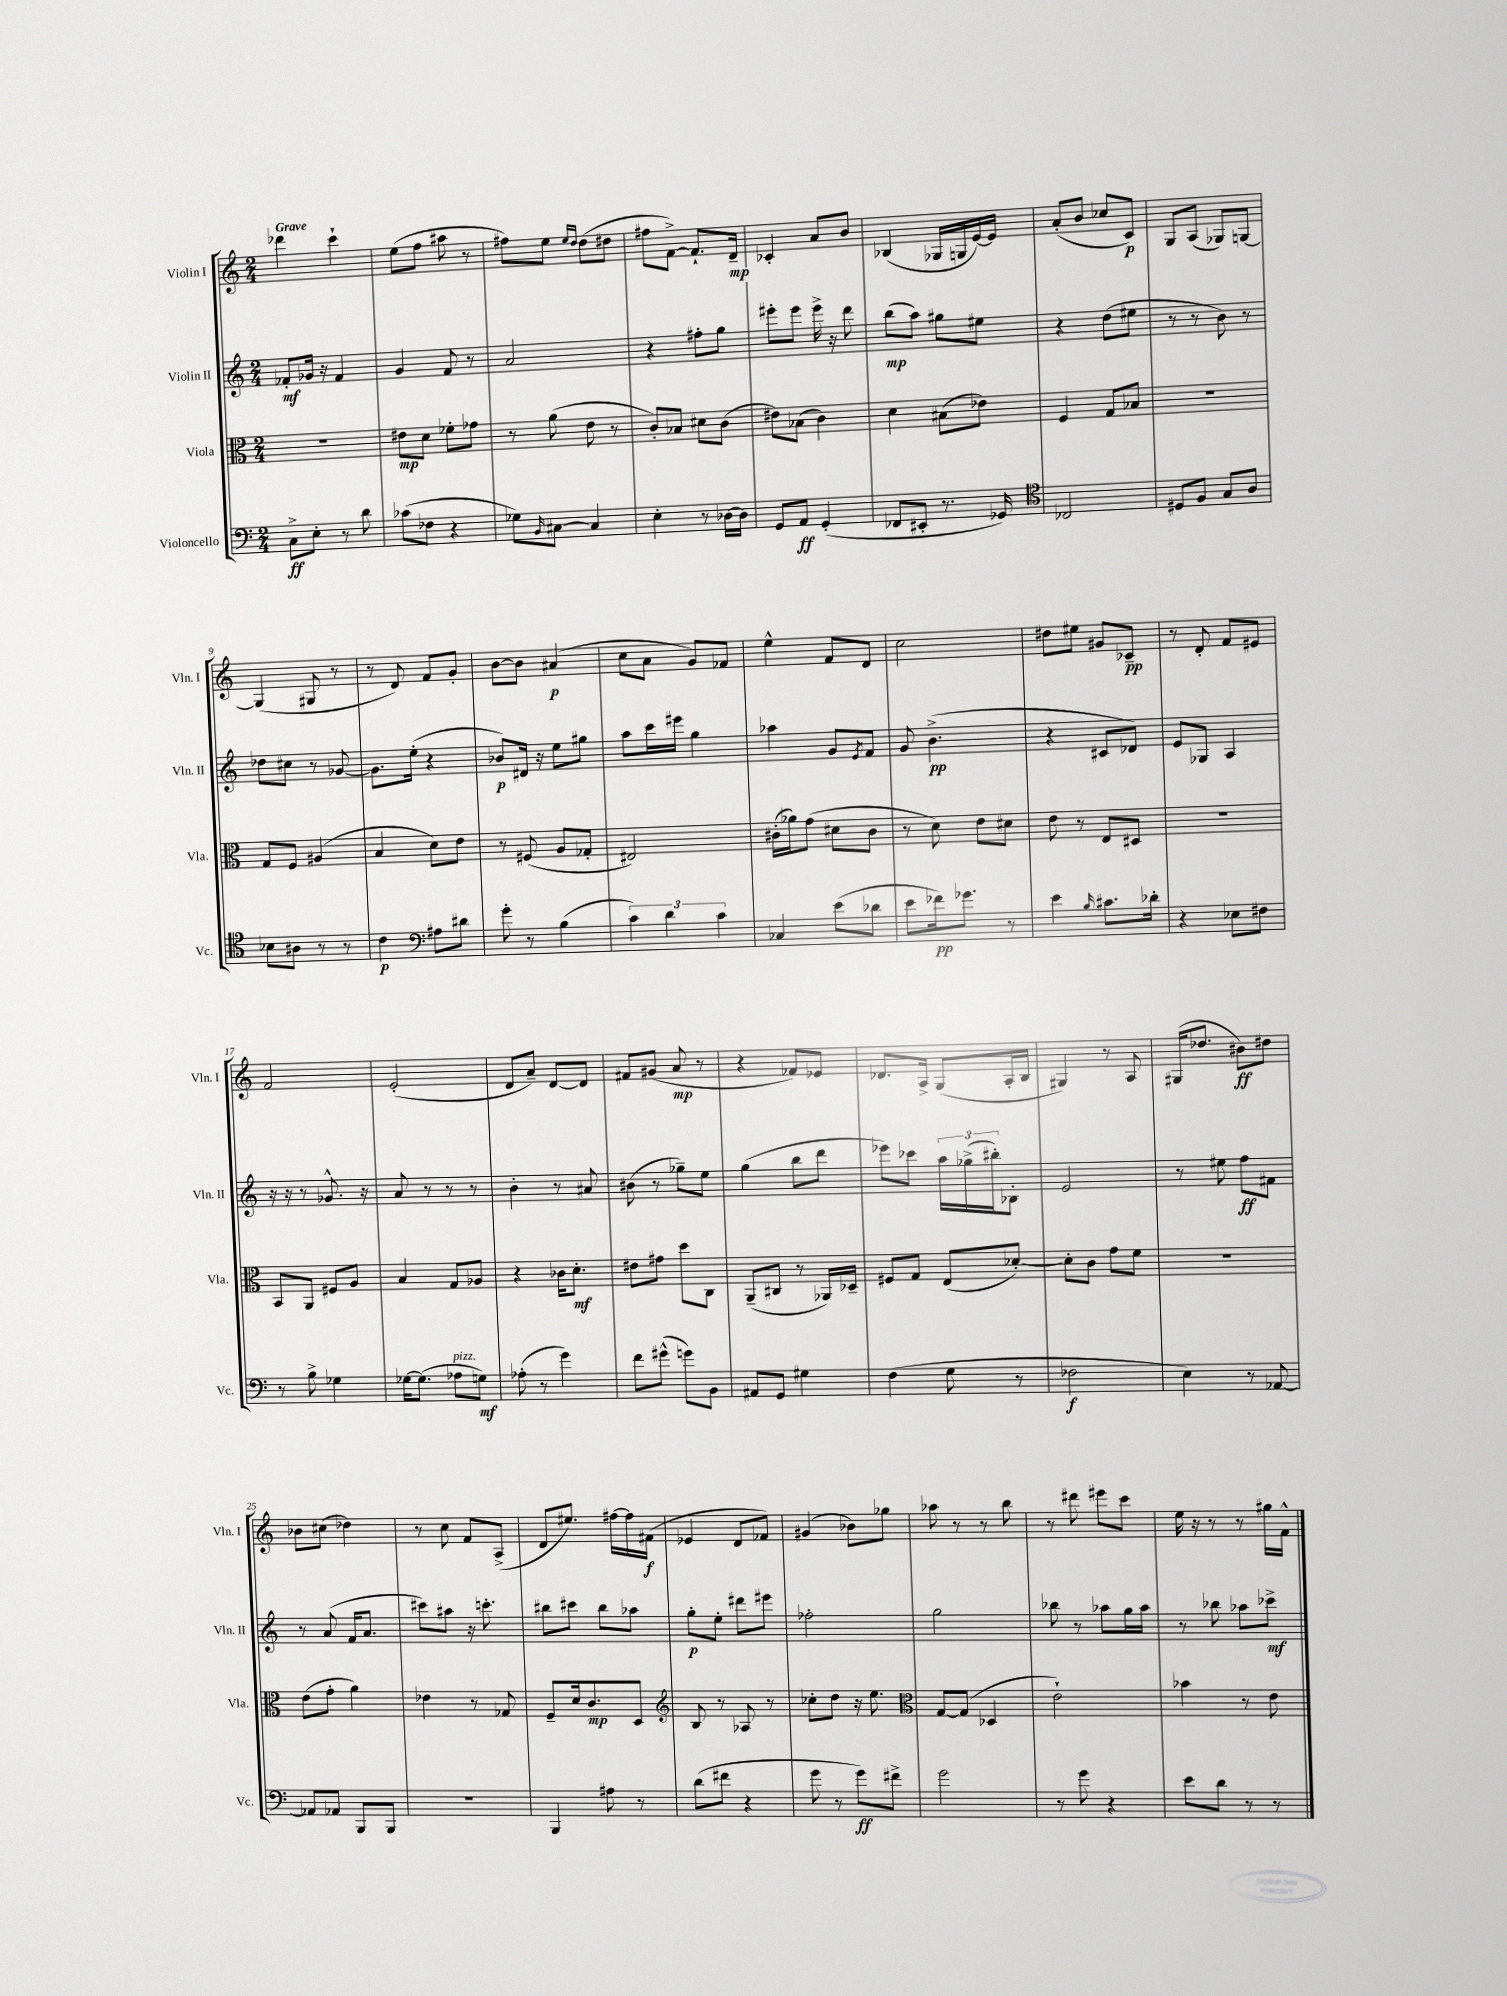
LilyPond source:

<<
\new StaffGroup <<
\new Staff = "s0" \with { instrumentName = "Violin I" shortInstrumentName = "Vln. I" } {
    \clef treble \key c \major \numericTimeSignature \time 2/4 \tempo "Grave"
    des'''4 c'''4-! |
    e''8( f''8 ais''8 r8 |
    fis''8) e''8 \grace { e''16 d''16 } d''8( dis''8 |
    fis''8 f'8~->) f'8.-! d'16--\mp |
    ces'4-. a'8 b'8 |
    bes4( ges16 g16 e'16~) e'16 |
    a'8-.( b'8 ces''8 c'8\p) |
    g8 a8( ges8) g8~ |
    g4( gis8 r8 |
    r8 d'8) f'8 g'8-. |
    b'8~ b'8 ais'4\p( |
    c''8 a'8 g'8) fes'8 |
    e''4-^ f'8 d'8 |
    c''2 |
    dis''8 eis''8 gis'8 ces'8--\pp |
    r8 d'8-. f'8 eis'8 |
    f'2 |
    e'2-.( |
    d'8 a'8--) d'8~ d'8 |
    fis'8 gis'8( a'8\mp r8 |
    r4 fes'8) ees'8 |
    des'8. a16-> g8( a16-. b16 |
    gis4) r8 a8 |
    gis16( des''8. bis'8\ff) dis''8 |
    bes'8 cis''8( des''4) |
    r8 c''8 f'8 a8->( |
    d'8 eis''8.) fis''16~ fis''16 fis'16\f( |
    ees'4 d'8 fes'8) |
    gis'4( bes'8) ges''8 |
    aes''8 r8 r8 b''8 |
    r8 dis'''8 eis'''8 c'''8 |
    e''16 r16 r8 r8 gis''16 f'16-^ \bar "|." |
}
\new Staff = "s1" \with { instrumentName = "Violin II" shortInstrumentName = "Vln. II" } {
    \clef treble \key c \major \numericTimeSignature \time 2/4
    fes'8-.\mf ges'16 r16 fes'4 |
    g'4 f'8 r8 |
    a'2 |
    r4 fis''8-. g''8 |
    eis'''8-. eis'''8 eis'''16-> r16 d'''8 |
    b''8\mp( a''8) gis''8 eis''8 |
    r4 d''8( eis''8 |
    r8 r8 b'8) r8 |
    des''8 cis''8 r8 ges'8~ |
    ges'8. e''16-.( r4 |
    bes'8\p) dis'16 r16 e''8 gis''8 |
    a''8 c'''16 eis'''16 g''4 |
    aes''4 g'8 \acciaccatura { e'8 } f'8 |
    g'8 b'4.->\pp( |
    r4 cis'8 des'8) |
    e'8 ges8 a4 |
    r16 r16 r8 ges'8.-^ r16 |
    a'8 r8 r8 r8 |
    b'4-. r8 ais'8 |
    bis'8( r8 ges''8--) e''8 |
    g''4( b''8 d'''8 |
    ees'''8) ces'''8 \tuplet 3/2 { a''16 ges''16->( bis''16-.) } bes8-. |
    e'2 |
    r8 eis''8 f''8\ff fis'8 |
    r8 a'8( f'16 a'8. |
    cis'''8) ais''8 r16 c'''8.-. |
    bis''8 cis'''8 bis''8 aes''8 |
    g''8-.\p e''8-. dis'''8 eis'''8 |
    fes''2-. |
    g''2 |
    bes''8 r8 aes''8 g''16 aes''16 |
    r8 bes''8 aes''8 ces'''8->\mf \bar "|." |
}
\new Staff = "s2" \with { instrumentName = "Viola" shortInstrumentName = "Vla." } {
    \clef alto \key c \major \numericTimeSignature \time 2/4
    R2 |
    eis'8\mp d'8 fes'8-. ges'8 |
    r8 a'8( e'8 r8 |
    c'8-.) bes8 dis'8 c'8( |
    eis'8) bes8( c'4) |
    d'4 bis8( ees'8) |
    f4 g8 bes8 |
    r2 |
    g8 f8 ais4( |
    b4 d'8) e'8 |
    r8 fis8( a8 ges8-. |
    eis2) |
    cis'16-.( aes'16) g'8( dis'8 cis'8 |
    r8 d'8) e'8 dis'8 |
    e'8 r8 e8 dis8 |
    r2 |
    b,8 a,8 fis8 a8 |
    b4 g8 aes8 |
    r4 ces'16 d'8.-.\mf |
    eis'8 gis'8 d''8 c8 |
    a,8--( cis8 r8 aes,16) des16-- |
    fis8 g8 e8( des'8~-.) |
    des'8-. c'8 g'8 f'8 |
    R2 |
    e'8( g'8-. a'4) |
    ees'4 r8 ges8 |
    f8-- d'16 c'8.\mp d8 |
    \clef treble b8 r8 aes8 r8 |
    ces''8-. d''8 r16 e''8. |
    \clef alto g8~ g8( des4 |
    e'2-!) |
    bes'4 r8 e'8 \bar "|." |
}
\new Staff = "s3" \with { instrumentName = "Violoncello" shortInstrumentName = "Vc." } {
    \clef bass \key c \major \numericTimeSignature \time 2/4
    c8->\ff e8-. r8 d'8 |
    ces'8( fes8 r4 |
    ges8) \grace { b,16 } cis8~ cis4 |
    e4-. r8 des16~ des16 |
    g,8 a,8\ff g,4-.( |
    fes,8 eis,8-. r8. ges,16) |
    \clef tenor ces2 |
    dis8 f8 g8 a8 |
    bes8 ais8 r8 r8 |
    c'4\p \clef bass ais8 dis'8 |
    g'8-. r8 b4( |
    \tuplet 3/2 { c'4) d'4 c'4 } |
    ces4 e'8( des'8 |
    e'8 fes'16\pp) ges'8. r8 |
    e'4 \grace { b16 } cis'8. des'16-. |
    r4 ees8 fis8 |
    r8 b8-> ges4 |
    ges16~ ges8.( aes8^\markup { \italic "pizz." } g8\mf) |
    aes8-.( r8 g'4) |
    f'8 gis'8-^( g'8) b,8 |
    ais,8 g,8 gis4 |
    f4( g8 r8 |
    fes2\f |
    e4) r8 aes,8~ |
    aes,8 aes,8 b,,8 b,,8 |
    r2 |
    b,,4 ais8 r8 |
    d'8( fis'8 r4 |
    g'8 r8 g'8\ff) fis'8-> |
    g'2 |
    r8 g'8 r4 |
    e'8 d'8 r8 r8 \bar "|." |
}
>>
>>
